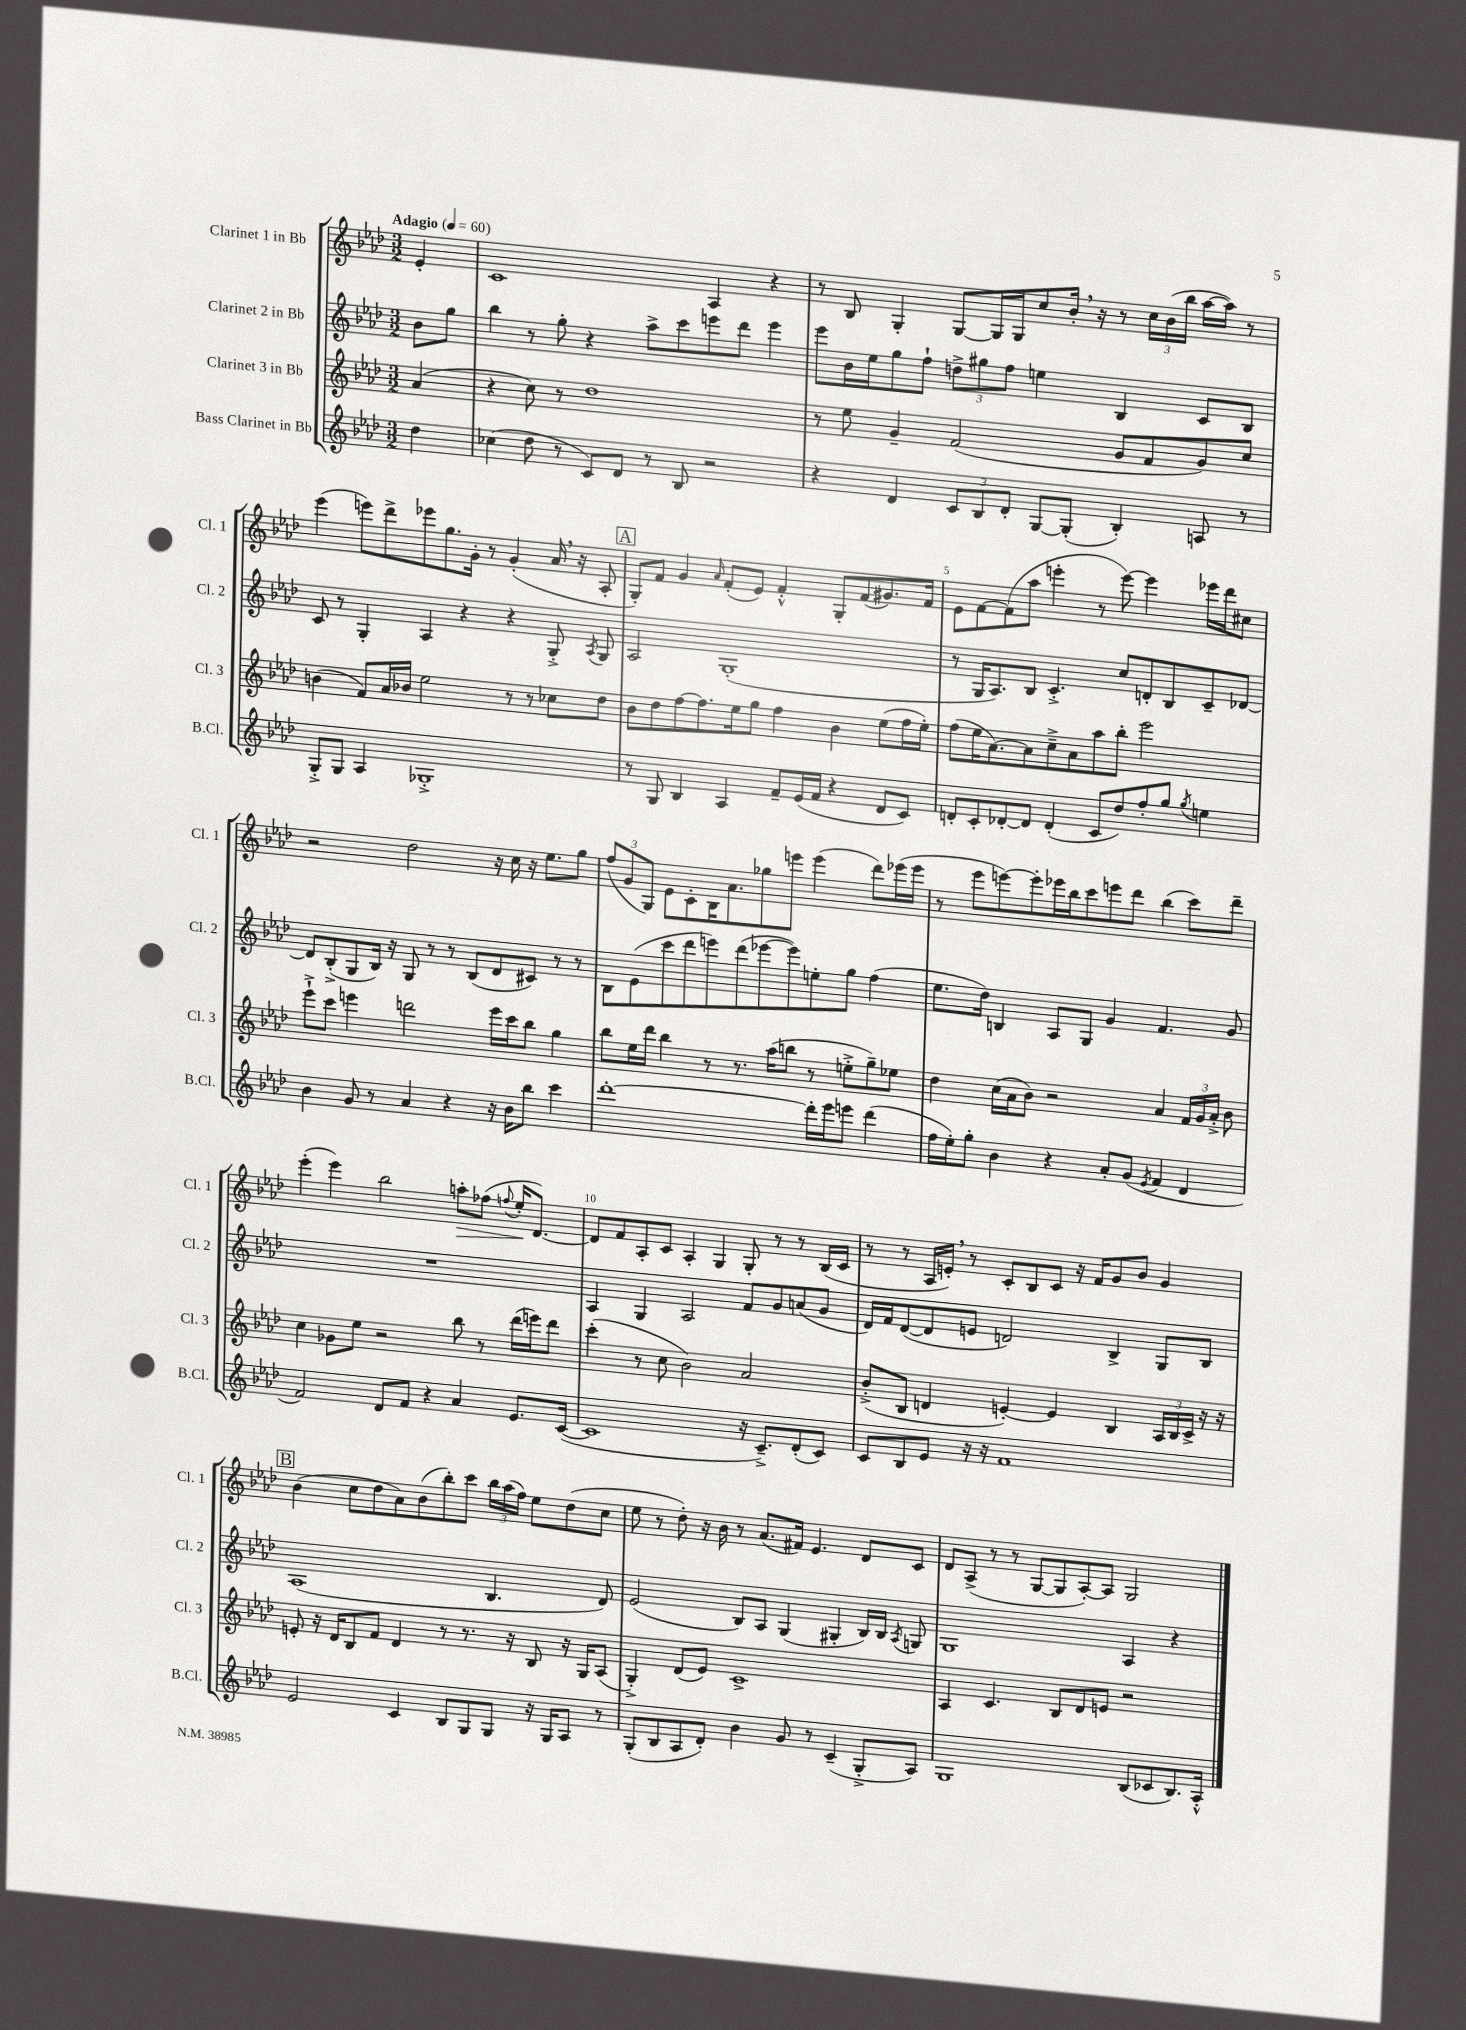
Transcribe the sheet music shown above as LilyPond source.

<<
\new StaffGroup <<
\new Staff = "s0" \with { instrumentName = "Clarinet 1 in Bb" shortInstrumentName = "Cl. 1" } {
    \clef treble \key aes \major \numericTimeSignature \time 3/2 \partial 4 \tempo "Adagio" 4 = 60
    \autoBeamOff ees'4-. |
    c'1 aes4 r4 |
    r8 bes8 g4-. g8[~ g16 g16 c''8 bes'16]-. \breathe r16 r8 \tuplet 3/2 { c''16[ bes'16( bes''16] } aes''16[~ aes''16]) r8 |
    ees'''4( e'''8[) des'''8-> ees'''8 g''8. g'16]-. r8 g'4-.( aes'16 \breathe r16 aes8-. |
    \mark \markup { \box "A" } g8[-.) f'8] g'4 \grace { aes'16 } f'8[-.( ees'8]) f'4-.-^ g8[-. f'8( gis'8.) f'16] |
    ees'8[ f'8~ f'8( aes''8] e'''4-. r8 e'''8~) e'''4 ees'''16[ des'''16 cis''8] |
    r2 des''2 r16 c''16 r16 ees''8.[ g''8] |
    \tuplet 3/2 { f''8[( g'8 g8]) } ees'8[ c'8-. bes16 aes'8. ges''8 e'''8] e'''4( des'''8[) ees'''16( ees'''16] |
    r8 ees'''8[ e'''8~) e'''8-. ees'''16 bes''16 c'''8 e'''8 des'''8] bes''4( c'''8[) des'''8]-- |
    ees'''4-.( ees'''4) bes''2 a''8[-.\> fes''8]( \appoggiatura { f''8 } ees''16[-.\! des'8.]~) |
    des'8[ f'8 aes8-. c'8] aes4-. g4 g8-. r8 r8 bes16[( c'16] |
    r8 r8 aes16[ e'16]-.) \breathe r8 c'8[-. bes8 c'8] r16 f'16[ g'8 bes'8] g'4 |
    \mark \markup { \box "B" } bes'4( c''8[ des''8 aes'8) bes'8( bes''8-.) c'''8] \tuplet 3/2 { bes''16[ aes''16( f''16]) } ees''8[ des''8( c''8] |
    ees''8 r8 des''8-.) r16 bes'16 r8 aes'8.[( fis'16]) ees'4. des'8[ c'8] |
    des'8[ aes8]->( r8 r8 g8[~ g8 aes8~-.) aes8] g2 \bar "|." |
}
\new Staff = "s1" \with { instrumentName = "Clarinet 2 in Bb" shortInstrumentName = "Cl. 2" } {
    \clef treble \key aes \major \numericTimeSignature \time 3/2 \partial 4
    \autoBeamOff bes'8[ g''8] |
    bes''4 r8 g''8-. r4 aes''8[-> c'''8 e'''8 des'''8] e'''4 |
    ees'''8[ bes'16 ees''16 g''8 f''8]-! \tuplet 3/2 { d''8[-> gis''8 f''8] } e''4 bes4 c'8[ bes8] |
    c'8 r8 g4-. aes4 r4 r4 g8-.-> \acciaccatura { aes8 } g8 |
    \mark \markup { \box "A" } aes2 g1-.( |
    r8 g16[ aes8.) bes8] c'4.-.-> c''8[ d'8-. bes8 c'8-- des'8]~ |
    des'8[ bes8-.->( g8 bes16]) r16 g8 r8 r8 bes8[( des'8 cis'8]) r8 r8 |
    bes8[ ees'8( c'''8 des'''8 e'''8) des'''8( ees'''8~ ees'''8) e''8-. g''8] f''4( |
    ees''8.[ des''16]) b4 aes8[ g8] g'4 f'4. g'8 |
    R1. |
    aes4 g4 aes2 f'8[ g'8 a'8( g'8] |
    des'16[) f'16 des'8~( des'8 e'8] d'2) bes4-> g8[ bes8] |
    \mark \markup { \box "B" } aes1( bes4. des'8) |
    ees'2( bes8[) aes8] g4( gis4-. bes16[) bes16] \acciaccatura { aes8 } g8 |
    g1 aes4 r4 \bar "|." |
}
\new Staff = "s2" \with { instrumentName = "Clarinet 3 in Bb" shortInstrumentName = "Cl. 3" } {
    \clef treble \key aes \major \numericTimeSignature \time 3/2 \partial 4
    \autoBeamOff aes'4( |
    r4 c''8) r8 des''1 |
    r8 ees''8 g'4-- f'2( g'8[ f'8 g'8) c''8] |
    b'4( f'8[) aes'16 bes'16] ees''2 r8 r8 ces''8[ des''8] |
    \mark \markup { \box "A" } bes'8[ des''8 f''8~ f''8. ees''16 g''8] f''4 bes'4 ees''8[( f''16 ees''16]-.) |
    f''8[( ees''16 aes'8.~) aes'8 c''8---> aes'8 aes''8 bes''8]-. ees'''2 |
    ees'''8[-!-> c'''8] e'''4 d'''2 e'''16[ c'''16 bes''8] g''4 |
    bes''8[ ees''16 des'''16] bes''4 r8 r8. aes''16[( b''8] r8 e''8[-.-> g''8--) ees''8] |
    des''4 c''16[( aes'16 bes'8]) r2 aes'4 \tuplet 3/2 { f'16[ g'16 aes'16]-.-> } bes'8 |
    c''4 ges'8[ ees''8] r2 bes''8 r8 des'''16[( e'''16) des'''8] |
    c'''4-.( r8 c''8 bes'2) aes'2 |
    bes'8[-.->( bes8] d'4 e'4~-.) e'4 bes4 \tuplet 3/2 { aes16[ bes16 c'16]-> } r16 r16 |
    \mark \markup { \box "B" } e'8-. r16 des'16[ bes8 f'8] des'4 r8 r8. r16 bes8 r16 g16[ aes8]( |
    g4-.->) des'8[( ees'8]) c'1-> |
    aes4 c'4. bes8[ des'8 e'8] r2 \bar "|." |
}
\new Staff = "s3" \with { instrumentName = "Bass Clarinet in Bb" shortInstrumentName = "B.Cl." } {
    \clef treble \key aes \major \numericTimeSignature \time 3/2 \partial 4
    \autoBeamOff des''4 |
    ces''4( des''8 r8 c'8[) des'8] r8 bes8 r2 |
    r4 des'4 \tuplet 3/2 { c'8[ bes8 des'8]-. } g8[~ g8]-.( bes4-.) a8 r8 |
    g8[-.-> g8] aes4 ges1-.-> |
    \mark \markup { \box "A" } r8 g8 bes4 aes4 f'8[-- ees'16( f'16] r4 des'8[ c'8]) |
    d'8[-. c'8-. des'8~-. des'8] des'4-.( c'8[ des''8) f''8-. g''8] \acciaccatura { g''8 } e''4 |
    bes'4 g'8 r8 aes'4 r4 r16 bes'16[ bes''8] c'''4 |
    des'''1~-. des'''16[-. ees'''16 e'''8] des'''4( |
    f''16[ ees''16-.) g''8]-. bes'4 r4 aes'8[-. g'8]( \acciaccatura { ees'8 } f'4 des'4 |
    f'2) des'8[ f'8] r4 aes'4 ees'8.[ c'16]~( |
    c'1 r16 c'8.[--->) des'8-.( c'8]) |
    c'8[ bes8 ees'8] r16 r16 f'1 |
    \mark \markup { \box "B" } ees'2 c'4 bes8[ g8 g8] r16 g16[ aes8] r8 |
    g8[-.( bes8 aes8 des'8]-.) bes'4 g'8 r8 c'4--( g8[-.-> aes8]) |
    g1 bes8[( ces'8 bes8.) aes16]-.-^ \bar "|." |
}
>>
>>
\layout { \context { \Score \override BarNumber.break-visibility = ##(#f #t #t) barNumberVisibility = #(every-nth-bar-number-visible 5) } }
